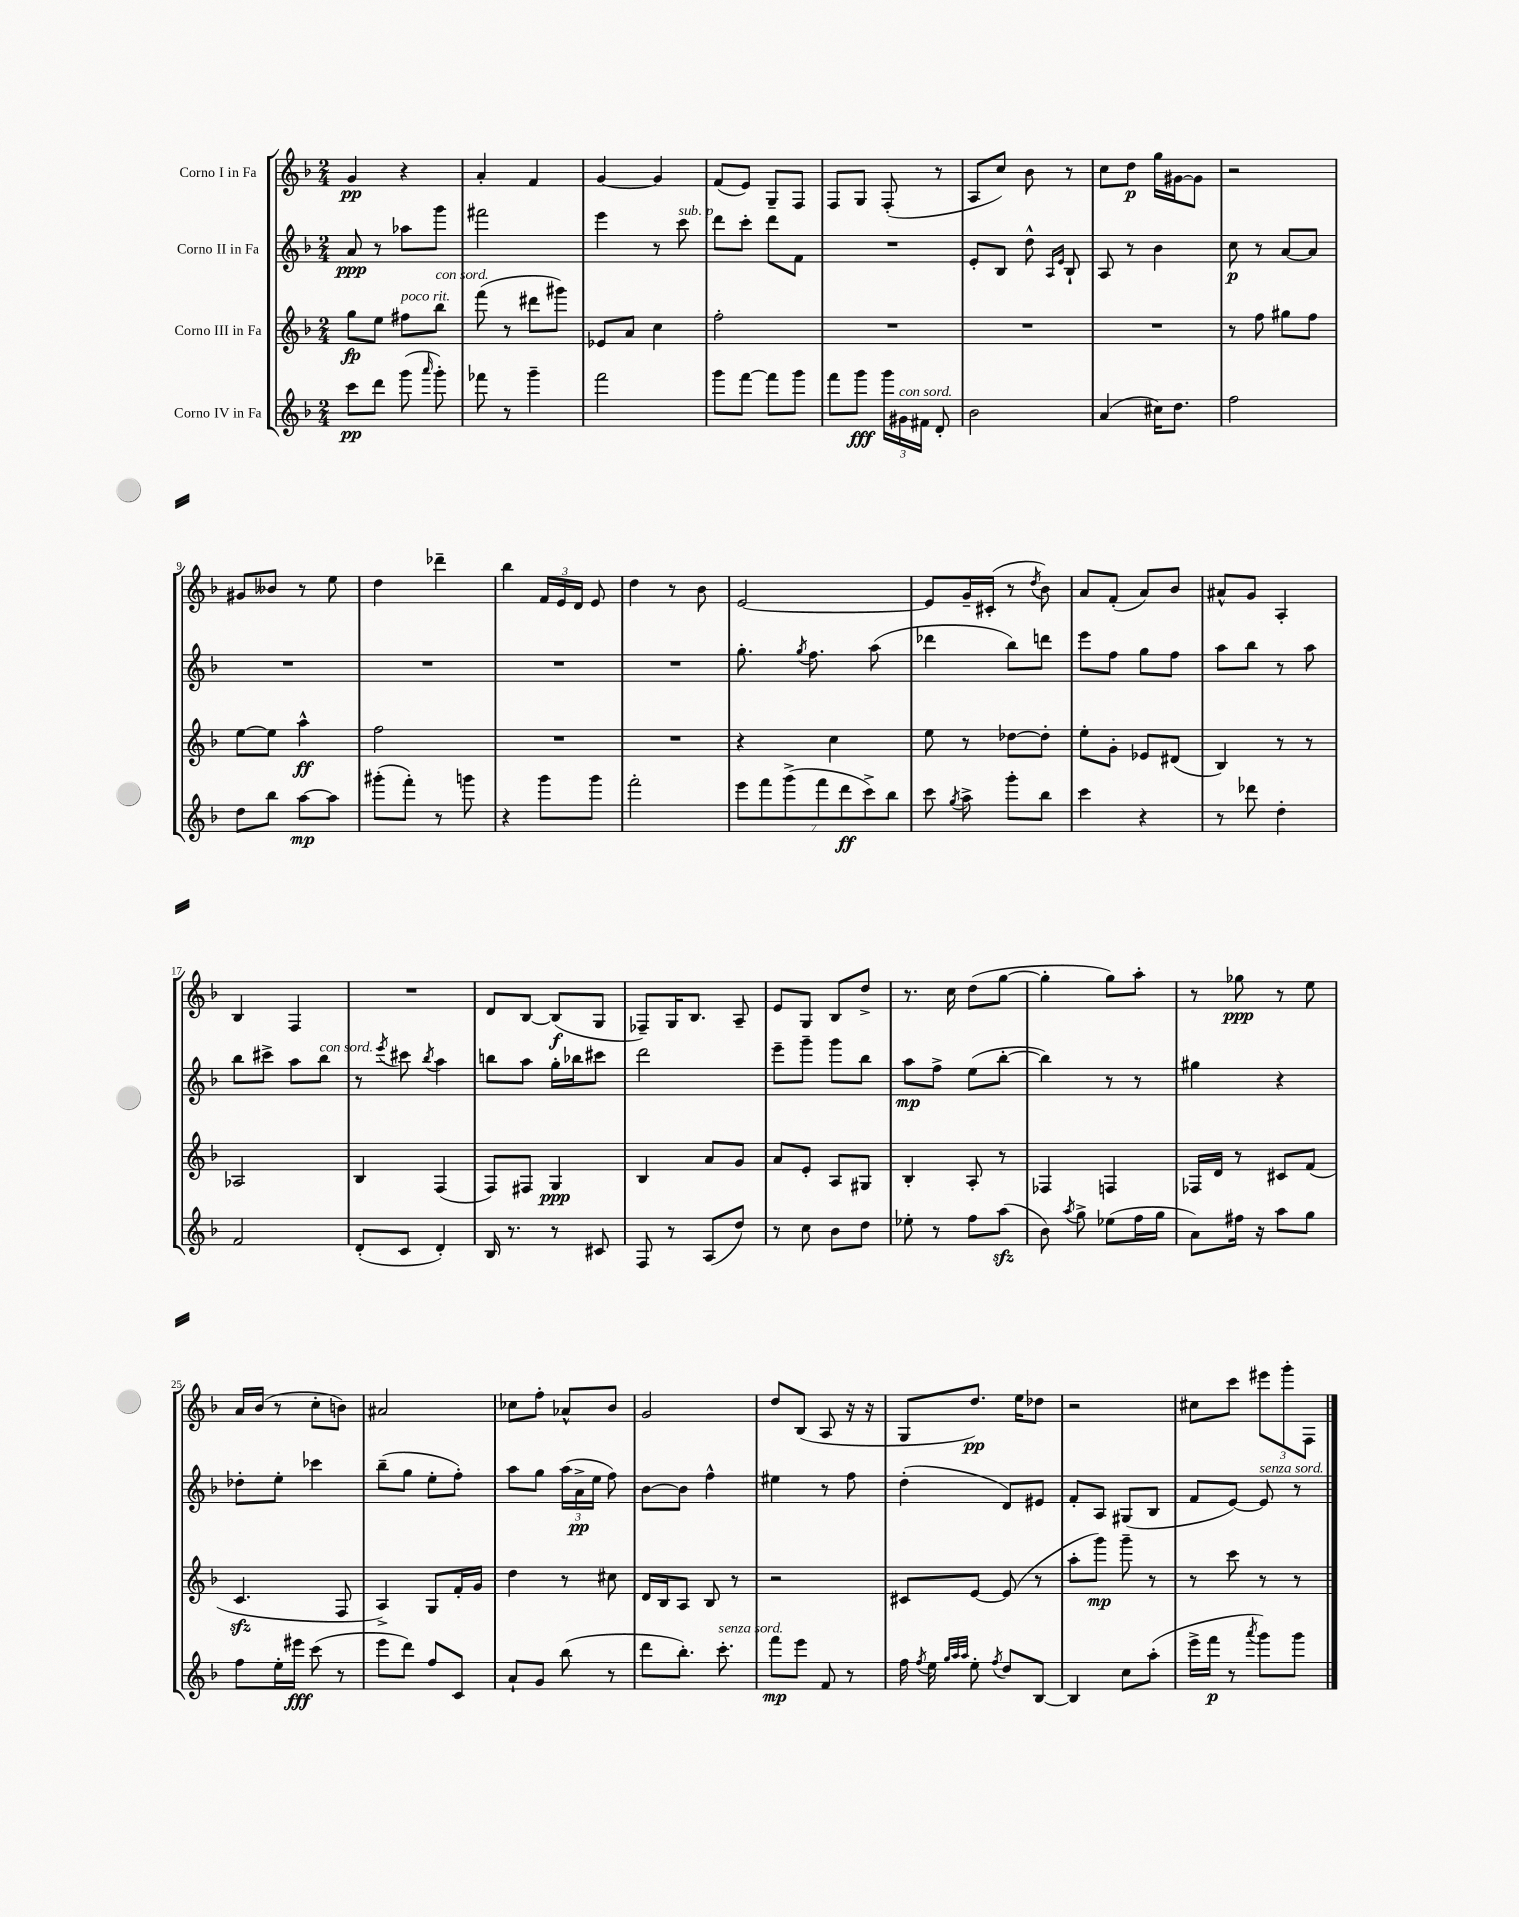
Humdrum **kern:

**kern	**dynam	**kern	**dynam	**kern	**dynam	**kern	**dynam
*part4	*part4	*part3	*part3	*part2	*part2	*part1	*part1
*staff4	*staff4	*staff3	*staff3	*staff2	*staff2	*staff1	*staff1
*I"Corno IV in Fa	*	*I"Corno III in Fa	*	*I"Corno II in Fa	*	*I"Corno I in Fa	*
*clefG2	*	*clefG2	*	*clefG2	*	*clefG2	*
*k[b-]	*	*k[b-]	*	*k[b-]	*	*k[b-]	*
*M2/4	*	*M2/4	*	*M2/4	*	*M2/4	*
=1	=1	=1	=1	=1	=1	=1	=1
8ccc\L	pp	8gg\L	fp	8a/	ppp	4g/	pp
8ddd\J	.	8ee\J	.	8r	.	.	.
!	!	!LO:TX:a:i:t=poco rit.	!	!	!	!	!
(8ggg\	.	8ff#X\L	.	8aa-X\L	.	4r	.
16qqaaa/	.	.	.	.	.	.	.
!	!	!LO:TX:a:i:t=con sord.	!	!	!	!	!
8ggg'\)	.	8bb-\J	.	8ggg\J	.	.	.
=2	=2	=2	=2	=2	=2	=2	=2
8fff-X\	.	(8fff\	.	2fff#X\	.	4a'/	.
8r	.	8r	.	.	.	.	.
4ggg~\	.	8ddd#X\L	.	.	.	4f/	.
.	.	8ggg#X\J)	.	.	.	.	.
=3	=3	=3	=3	=3	=3	=3	=3
2fff\	.	8e-X/L	.	4eee\	.	[4g/	.
.	.	8a/J	.	.	.	.	.
.	.	4cc\	.	8r	.	4g/]	.
!	!	!	!	!LO:TX:a:i:t=sub. p	!	!	!
.	.	.	.	8ccc\	.	.	.
=4	=4	=4	=4	=4	=4	=4	=4
8ggg\L	.	2ff'\	.	8ddd\L	.	(8f/L	.
[8fff\J	.	.	.	8ccc'\J	.	8e/J)	.
8fff\L]	.	.	.	8ddd\L	.	8G~/L	.
8ggg\J	.	.	.	8f\J	.	8F/J	.
=5	=5	=5	=5	=5	=5	=5	=5
8fff\L	.	2r	.	2r	.	8F/L	.
8ggg\J	fff	.	.	.	.	8G/J	.
24ggg\LL	.	.	.	.	.	(8F'/	.
!LO:TX:a:i:t=con sord.	!	!	!	!	!	!	!
24g#X\	.	.	.	.	.	.	.
24f#X\JJ	.	.	.	.	.	.	.
8d'/	.	.	.	.	.	8r	.
=6	=6	=6	=6	=6	=6	=6	=6
2b-\	.	2r	.	8e'/L	.	8A/L	.
.	.	.	.	8B-/J	.	8cc/J)	.
.	.	.	.	8dd^^\	.	8b-\	.
.	.	.	.	16qqA/LL	.	.	.
.	.	.	.	16qqe/JJ	.	.	.
.	.	.	.	8B-`/	.	8r	.
=7	=7	=7	=7	=7	=7	=7	=7
(4a/	.	2r	.	8A/	.	8cc\L	.
.	.	.	.	8r	.	8dd\J	p
16cc#X\KL)	.	.	.	4b-\	.	16gg\LL	.
8.dd\J	.	.	.	.	.	[16g#X\J	.
.	.	.	.	.	.	8g#\J]	.
=8	=8	=8	=8	=8	=8	=8	=8
2ff\	.	8r	.	8cc\	p	2r	.
.	.	8ff\	.	8r	.	.	.
.	.	8gg#X\L	.	[8a/L	.	.	.
.	.	8ff\J	.	8a/J]	.	.	.
!!LO:LB:g=z
=9	=9	=9	=9	=9	=9	=9	=9
8dd\L	.	[8ee\L	.	2r	.	8g#X/L	.
8bb-\J	.	8ee\J]	.	.	.	8b--X/J	.
[8aa\L	mp	4aa^^\	ff	.	.	8r	.
8aa\J]	.	.	.	.	.	8ee\	.
=10	=10	=10	=10	=10	=10	=10	=10
(8ggg#X'\L	.	2ff\	.	2r	.	4dd\	.
8fff'\J)	.	.	.	.	.	.	.
8r	.	.	.	.	.	4ddd-X~\	.
8gggn\	.	.	.	.	.	.	.
=11	=11	=11	=11	=11	=11	=11	=11
4r	.	2r	.	2r	.	4bb-\	.
8ggg\L	.	.	.	.	.	24f/LL	.
.	.	.	.	.	.	24e/	.
.	.	.	.	.	.	24d/JJ	.
8ggg\J	.	.	.	.	.	8e/	.
=12	=12	=12	=12	=12	=12	=12	=12
2fff'\	.	2r	.	2r	.	4dd\	.
.	.	.	.	.	.	8r	.
.	.	.	.	.	.	8b-\	.
=13	=13	=13	=13	=13	=13	=13	=13
14eee\L	.	4r	.	8.gg'\	.	[2e/	.
14fff\	.	.	.	.	.	.	.
(14ggg^\	.	.	.	.	.	.	.
.	.	.	.	8qgg/	.	.	.
.	.	.	.	8.ff\	.	.	.
14fff\	.	.	.	.	.	.	.
.	.	4cc\	.	.	.	.	.
14ddd\	ff	.	.	.	.	.	.
14ccc^\)	.	.	.	.	.	.	.
.	.	.	.	(8aa\	.	.	.
14bb-\J	.	.	.	.	.	.	.
=14	=14	=14	=14	=14	=14	=14	=14
8ccc\	.	8ee\	.	4ddd-X\	.	8e/L]	.
8qgg/	.	.	.	.	.	.	.
8aa^\	.	8r	.	.	.	16g~/L	.
.	.	.	.	.	.	(16c#X'/JJ	.
8ggg'\L	.	[8dd-X\L	.	8bb-\L)	.	8r	.
.	.	.	.	.	.	8qdd/	.
8bb-\J	.	8dd-'\J]	.	8dddn\J	.	8b-\)	.
=15	=15	=15	=15	=15	=15	=15	=15
4ccc\	.	8ee'\L	.	8eee\L	.	8a/L	.
.	.	8g'\J	.	8ff\J	.	(8f'/J	.
4r	.	8e-X/L	.	8gg\L	.	8a/L)	.
.	.	(8d#X/J	.	8ff\J	.	8b-/J	.
=16	=16	=16	=16	=16	=16	=16	=16
8r	.	4B-/)	.	8aa\L	.	8a#X^^/L	.
8ddd-X\	.	.	.	8bb-\J	.	8g/J	.
4dd'\	.	8r	.	8r	.	4A'/	.
.	.	8r	.	8aa\	.	.	.
!!LO:LB:g=z
=17	=17	=17	=17	=17	=17	=17	=17
2f/	.	2A-X/	.	8bb-\L	.	4B-/	.
.	.	.	.	8ccc#X^\J	.	.	.
.	.	.	.	8aa\L	.	4F/	.
!	!	!	!	!LO:TX:a:i:t=con sord.	!	!	!
.	.	.	.	8bb-\J	.	.	.
=18	=18	=18	=18	=18	=18	=18	=18
(8d'/L	.	4B-/	.	8r	.	2r	.
.	.	.	.	8qeee/	.	.	.
8c/J	.	.	.	8ccc#X\	.	.	.
.	.	.	.	8qbb-/	.	.	.
4d'/)	.	(4F/	.	4aa\	.	.	.
=19	=19	=19	=19	=19	=19	=19	=19
16B-/	.	8F/L)	.	8bbn\L	.	8d/L	.
8.r	.	.	.	.	.	.	.
.	.	8F#X/J	.	8aa\J	.	[8B-/J	.
8r	.	4G/	ppp	16gg'\LL	.	(8B-/L]	f
.	.	.	.	16bb-X\J	.	.	.
8c#X/	.	.	.	8ccc#X\J	.	8G/J	.
=20	=20	=20	=20	=20	=20	=20	=20
8F/	.	4B-/	.	2ddd\	.	8F-X~/L)	.
8r	.	.	.	.	.	16G/K	.
.	.	.	.	.	.	8.B-/J	.
(8A/L	.	8a/L	.	.	.	.	.
8dd/J)	.	8g/J	.	.	.	8A~/	.
=21	=21	=21	=21	=21	=21	=21	=21
8r	.	8a/L	.	8eee~\L	.	8e/L	.
8cc\	.	8e'/J	.	8ggg~\J	.	8G/J	.
8b-\L	.	8A/L	.	8ggg\L	.	8B-/L	.
8dd\J	.	8G#X/J	.	8bb-\J	.	8dd^/J	.
=22	=22	=22	=22	=22	=22	=22	=22
8ee-X'\	.	4B-'/	.	8aa\L	mp	8.r	.
8r	.	.	.	8ff^\J	.	.	.
.	.	.	.	.	.	16cc\	.
8ff\L	.	8A'/	.	(8ee\L	.	(8dd\L	.
(8aazz\J	.	8r	.	[8bb-'\J	.	[8gg\J	.
=23	=23	=23	=23	=23	=23	=23	=23
8b-\)	.	4F-X/	.	4bb-\])	.	4gg'\]	.
8qaa/	.	.	.	.	.	.	.
8gg^\	.	.	.	.	.	.	.
(8ee-X\L	.	4Fn/	.	8r	.	8gg\L)	.
16ff\L	.	.	.	8r	.	8aa'\J	.
16gg\JJ	.	.	.	.	.	.	.
=24	=24	=24	=24	=24	=24	=24	=24
8a\L)	.	16F-X/LL	.	4gg#X\	.	8r	.
.	.	16d/JJ	.	.	.	.	.
16ff#X\Jk	.	8r	.	.	.	8gg-X\	ppp
16r	.	.	.	.	.	.	.
8aa\L	.	8c#X/L	.	4r	.	8r	.
8gg\J	.	(8f/J	.	.	.	8ee\	.
!!LO:LB:g=z
=25	=25	=25	=25	=25	=25	=25	=25
8ff\L	.	4.czz/	.	8dd-X'\L	.	16a/LL	.
.	.	.	.	.	.	(16b-/JJ	.
16ee'\L	.	.	.	8ee'\J	.	8r	.
16eee#X\JJ	fff	.	.	.	.	.	.
(8ccc\	.	.	.	4ccc-X\	.	8cc'\L	.
8r	.	8F/	.	.	.	8bn\J)	.
=26	=26	=26	=26	=26	=26	=26	=26
8eee\L	.	4A^/)	.	(8bb-~\L	.	2a#X/	.
8ddd\J)	.	.	.	8gg\J	.	.	.
8ff/L	.	8G/L	.	8ee'\L	.	.	.
8c/J	.	16f'/L	.	8ff'\J)	.	.	.
.	.	16g/JJ	.	.	.	.	.
=27	=27	=27	=27	=27	=27	=27	=27
8a`/L	.	4dd\	.	8aa\L	.	8cc-X\L	.
8g/J	.	.	.	8gg\J	.	8ff'\J	.
(8bb-\	.	8r	.	(24aa\LL	.	8a-X^^/L	.
.	.	.	.	24a^\	pp	.	.
.	.	.	.	24ee\JJ	.	.	.
8r	.	8cc#X\	.	8ff\)	.	8b-/J	.
=28	=28	=28	=28	=28	=28	=28	=28
8ddd\L	.	16d/LL	.	[8b-\L	.	2g/	.
.	.	16B-/J	.	.	.	.	.
8.bb-'\J)	.	8A/J	.	8b-\J]	.	.	.
.	.	8B-/	.	4ff^^\	.	.	.
!LO:TX:a:i:t=senza sord.	!	!	!	!	!	!	!
8.ccc'\	.	.	.	.	.	.	.
.	.	8r	.	.	.	.	.
=29	=29	=29	=29	=29	=29	=29	=29
8fff\L	mp	2r	.	4ee#X\	.	8dd/L	.
8eee\J	.	.	.	.	.	(8B-/J	.
8f/	.	.	.	8r	.	8A/	.
8r	.	.	.	8ff\	.	16r	.
.	.	.	.	.	.	16r	.
=30	=30	=30	=30	=30	=30	=30	=30
16ff\	.	8c#X/L	.	(4dd'\	.	8G/L	.
8qff/	.	.	.	.	.	.	.
16ee\	.	.	.	.	.	.	.
32qqgg/LLL	.	.	.	.	.	.	.
32qqaa/	.	.	.	.	.	.	.
32qqaa/JJJ	.	.	.	.	.	.	.
8ee'\	.	[8e/J	.	.	.	8.dd/J)	pp
8qff/	.	.	.	.	.	.	.
8dd/L	.	(8e/]	.	8d/L)	.	.	.
.	.	.	.	.	.	16ee\KL	.
[8B-/J	.	8r	.	8e#X/J	.	8dd-X\J	.
=31	=31	=31	=31	=31	=31	=31	=31
4B-/]	.	8aa'\L	.	8f'/L	.	2r	.
.	.	8ggg\J)	mp	8A/J	.	.	.
8cc\L	.	8ggg~\	.	(8G#X/L	.	.	.
(8aa'\J	.	8r	.	8B-/J	.	.	.
=32	=32	=32	=32	=32	=32	=32	=32
16eee^\LL	.	8r	.	8f/L	.	8cc#X\L	.
16fff\JJ	p	.	.	.	.	.	.
8r	.	8ccc\	.	[8e/J)	.	8ccc\J	.
8qaaa/	.	.	.	.	.	.	.
!	!	!	!	!LO:TX:a:i:t=senza sord.	!	!	!
8ggg\L)	.	8r	.	8e/]	.	12eee#X\L	.
.	.	.	.	.	.	12ggg'\	.
8ggg\J	.	8r	.	8r	.	.	.
.	.	.	.	.	.	12F\J	.
==	==	==	==	==	==	==	==
*-	*-	*-	*-	*-	*-	*-	*-
